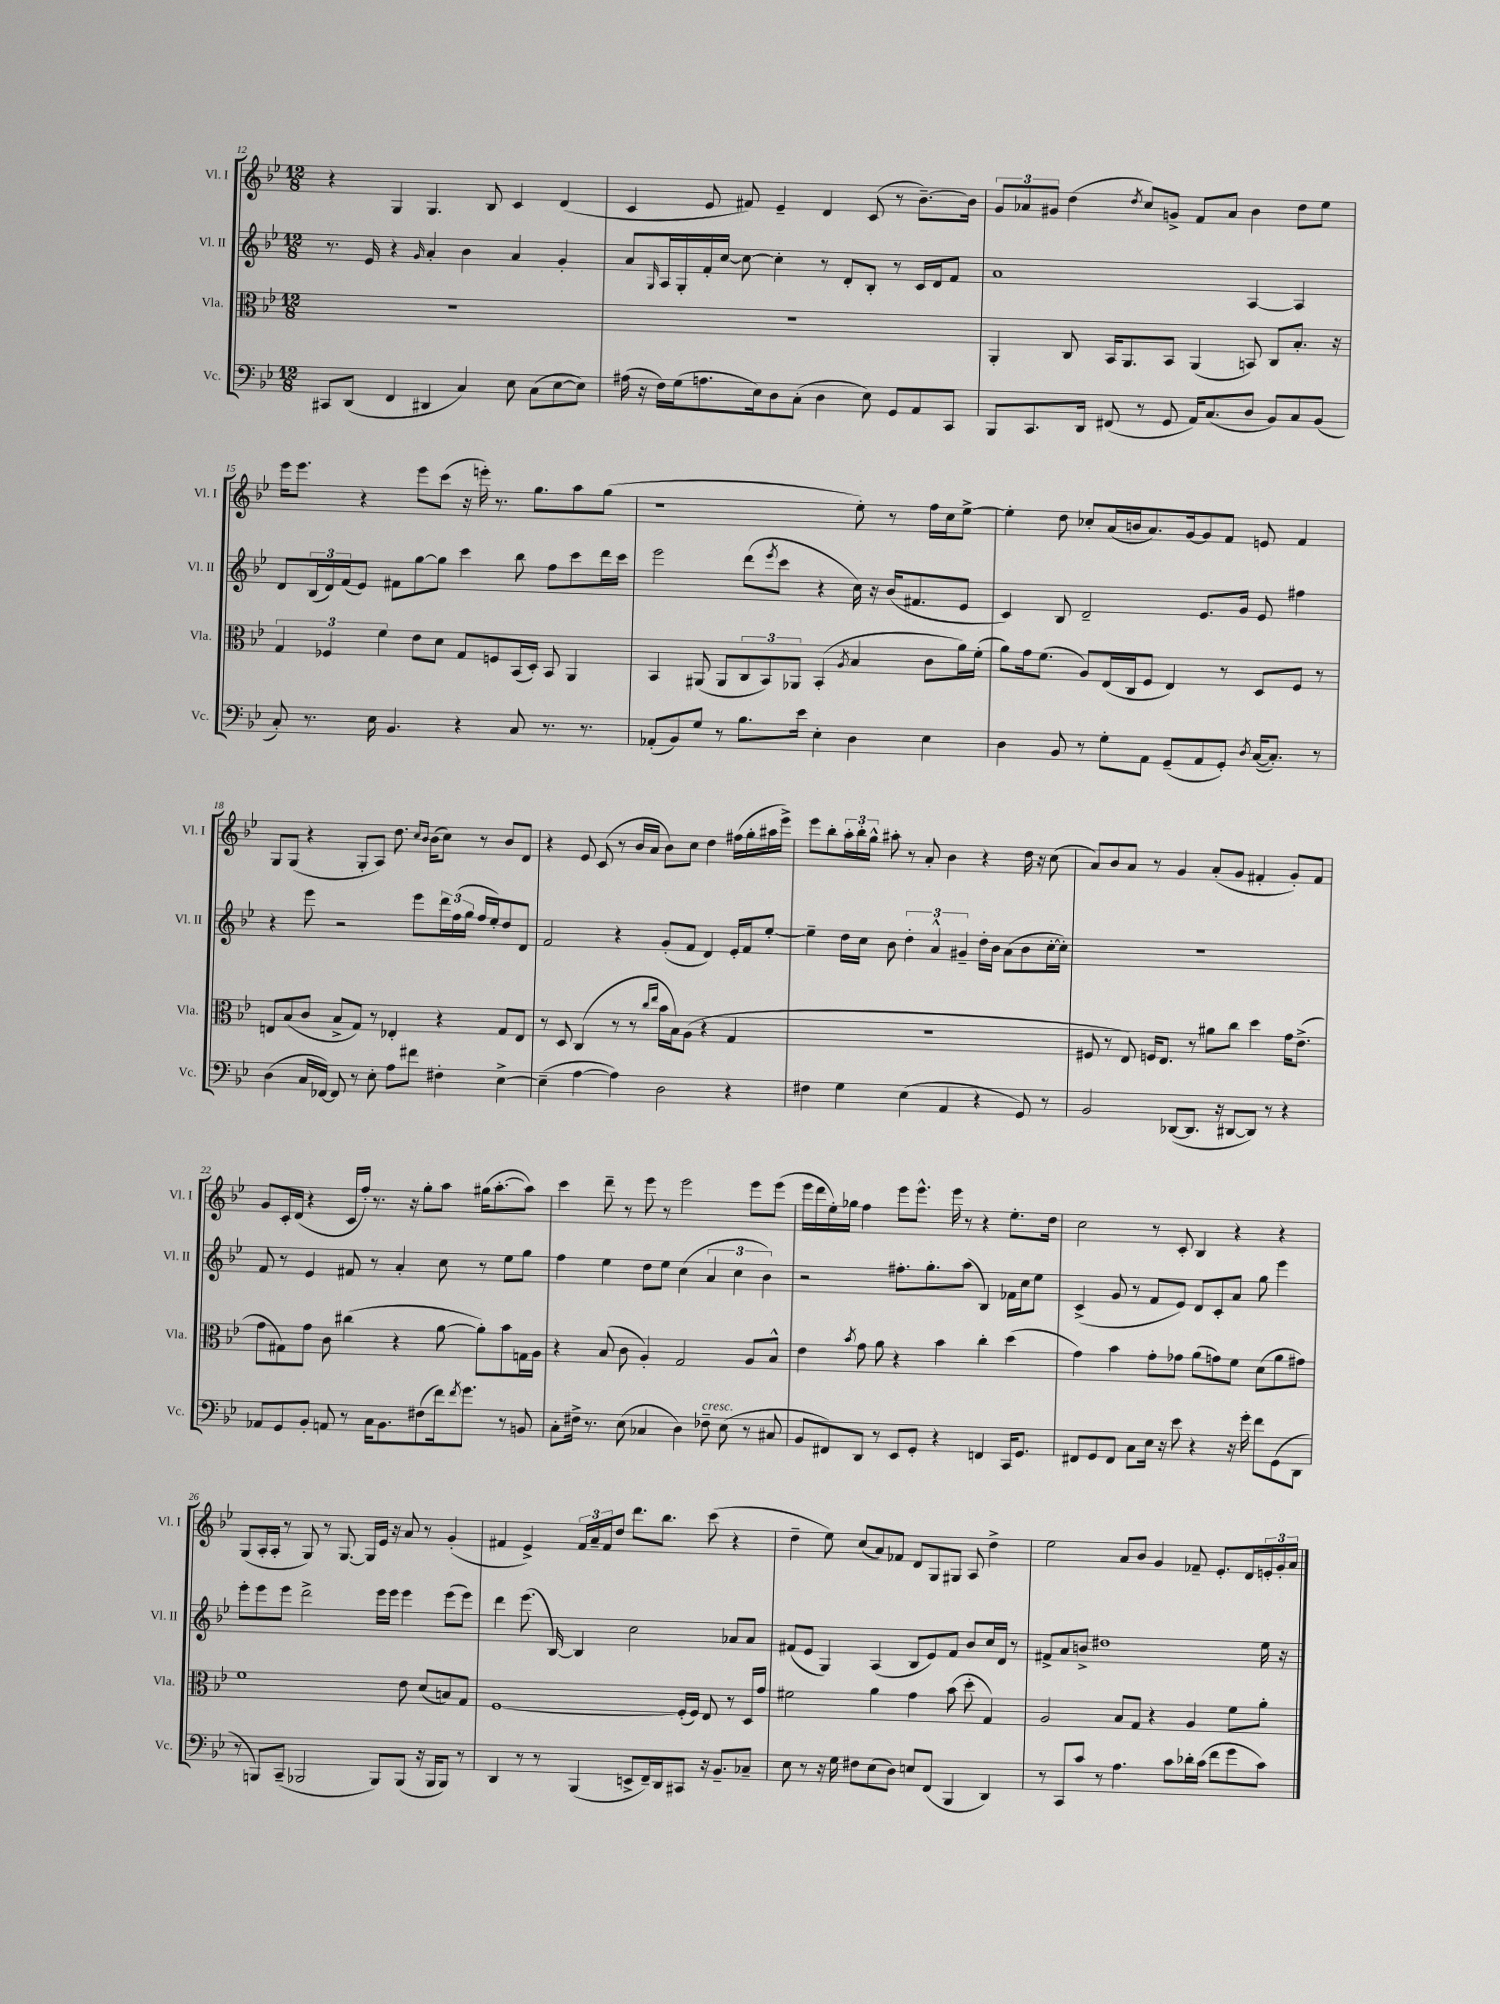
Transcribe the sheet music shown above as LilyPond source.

<<
\new StaffGroup <<
\new Staff = "s0" \with { instrumentName = "Vl. I" shortInstrumentName = "Vl. I" } {
    \clef treble \key bes \major \numericTimeSignature \time 12/8
    r4 g4 g4. bes8 c'4 d'4( |
    c'4 ees'8 fis'8) ees'4-- d'4 c'8( r8 bes'8.~--) bes'16 |
    \tuplet 3/2 { g'8 aes'8 gis'8 } d''4( \acciaccatura { d''8 } c''8) g'8-> f'8 aes'8 bes'4 d''8 ees''8 |
    ees'''16 ees'''8. r4 ees'''8 c'''8( r16 e'''16-.) r8. g''8. a''8 g''8( |
    r1 ees''8-.) r8 f''16 c''16 ees''8~-> |
    ees''4-. d''8 ces''8-. a'16( b'16 a'8.) g'16~ g'8 f'8 e'8 f'4 |
    g8 g8( r4 g8-. a8) d''8. \grace { c''16 bes'16 } bes'16( c''8) r8 bes'8 d'8 |
    r4 ees'8 c'8( r8 bes'16 a'16 bes'8) c''8 d''4 fis''16( g''16-. ais''16 ees'''16->) |
    ees'''8 bes''8-. \tuplet 3/2 { a''16-. bes''16-. g''16-^ } ais''8-. r8 a'8-. bes'4 r4 d''16 r16 c''8( |
    a'8) bes'8 a'8 r8 g'4 a'8-.( g'8 fis'4-. g'8-.) fis'8 |
    g'8 c'16-. d'16( r4 c'16 f''16-.) r8. r16 g''8-. a''8 gis''16( a''8.~-. a''8) |
    c'''4 d'''8-- r8 ees'''8 r8 ees'''2 ees'''8 ees'''8( |
    ees'''16 d'''16 ees''16-.) ges''16 f''4 ees'''8 ees'''8.-^ ees'''16 r8 r4 ees''8.-. d''16 |
    c''2 r8 c'8-. bes4 r4 r4 |
    g8( a16-. a16-. r8 g8) r8 g8.~ g16 ees'16 r16 a'8 r8 g'4-.( |
    fis'4 ees'4->) \tuplet 3/2 { fis'16 a'16-- fis'16 } d''8 d'''8. bes''8. c'''8( r4 |
    d''4-- ees''8) c''8( a'8) fes'8 d'8 g8 gis8 a8 d''4-> |
    ees''2 a'8 bes'8 g'4 fes'8-- ees'8.-. d'16 \tuplet 3/2 { e'16-. g'16-. a'16 } \bar "|." |
}
\new Staff = "s1" \with { instrumentName = "Vl. II" shortInstrumentName = "Vl. II" } {
    \clef treble \key bes \major \numericTimeSignature \time 12/8
    r8. ees'16 r4 \grace { g'16 } a'4-. bes'4 a'4 g'4-. |
    a'8 \grace { g16 } a16 g16-. f'16-. c''16~ c''8~ c''4-. r8 d'8-. bes8-. r8 c'16 d'16 f'8 |
    a'1 a4~ a4 |
    d'8 \tuplet 3/2 { bes16( d'16) f'16( } ees'8) fis'8 g''8~ g''8 c'''4 bes''8 f''8 c'''8 d'''16 c'''16 |
    ees'''2 d'''8( \acciaccatura { ees'''8 } c'''8 r4 c''16) r16 bes'16( fis'8. ees'8 |
    c'4) bes8 d'2-- ees'8. g'16 ees'8 fis''4 |
    r4 ees'''8 r2 ees'''8 \tuplet 3/2 { d'''16 f''16( g''16 } f''16 ees''16-.) d''8 d'8 |
    f'2 r4 g'8-.( f'8 d'4) ees'16-. f'16 ees''8~-. |
    ees''4-- d''16 c''16 bes'8 \tuplet 3/2 { d''4-. a'4-^ gis'4-- } d''16-. bes'16 a'8( bes'8 c''16~-. c''16-.) |
    R1. |
    f'8 r8 ees'4 fis'8 r8 a'4-. c''8 r8 ees''8 g''8 |
    f''4 ees''4 d''8 ees''8 c''4( \tuplet 3/2 { a'4 c''4 bes'4) } |
    r2 fis''8.-. g''8.-. a''8( bes4) fes'16 c''16 ees''8 |
    c'4->( g'8 r8 f'8 ees'8) d'8 c'8-. a'8 g''8 ees'''4 |
    ees'''8-. ees'''8 ees'''8 d'''2-> ees'''16 ees'''16 ees'''4 ees'''8( ees'''8) |
    d'''4 ees'''8.( bes16~) bes4 c''2 aes'8 aes'8 |
    fis'8( ees'8 g4) a4( bes8 ees'8) fis'8 bes'8 c''16 d'16 r8 |
    fis'8-> a'8 b'8-> dis''1 ees''16 r16 \bar "|." |
}
\new Staff = "s2" \with { instrumentName = "Vla." shortInstrumentName = "Vla." } {
    \clef alto \key bes \major \numericTimeSignature \time 12/8
    R1. |
    R1. |
    a,4-. c8 bes,16 a,8. bes,8 a,4( b,8) c8 bes8.-. r16 |
    \tuplet 3/2 { g4 fes4 f'4 } ees'8 d'8 g8 f8 bes,16( d16-.) bes,8 a,4 |
    bes,4 ais,8( ais,8 \tuplet 3/2 { c8 bes,8) aes,8 } bes,4-.( \acciaccatura { a8 } bes4 c'8 a'16) f'16-.( |
    a'8) g'16 f'8.( a8) ees16( c16 f8 ees4) r8 d8 f8 r8 |
    e8 bes8( c'8 bes8-> g8) r8 ees4-. r4 g8 ees8 |
    r8 d8 c4( r8 r8 \grace { c''16 ees''16 } bes'16 bes16) a8( r4 g4 |
    R1. |
    fis8 r8 ees8) f16 ees8. r8 ais'8 c''8 d''4 g'16 ees'8.->( |
    g'8 gis8) g'8 c'8 cis''4( r4 a'8~ a'8-.) bes'8 g16 a16 |
    r4 bes8( c'8 a4-.) g2 a8 bes8-^ |
    ees'4 \acciaccatura { bes'8 } g'8 a'8 r4 bes'4 c''4-. d''4( |
    g'4) bes'4 g'8-. ges'8 a'8( g'8) f'8 d'8( a'8 gis'8) |
    f'1 ees'8 d'8( b8) g8 |
    f1~ f16-.( f16) ees8 r8 d16 g'16 |
    fis'2 a'4 g'4 bes'8( d''8-. g4) |
    a2 bes8 g8 r4 a4 f'8 a'8-. \bar "|." |
}
\new Staff = "s3" \with { instrumentName = "Vc." shortInstrumentName = "Vc." } {
    \clef bass \key bes \major \numericTimeSignature \time 12/8
    cis,8 d,8( f,4 dis,4 c4) ees8 c8( ees8~ ees8) |
    ais16( r16 f16) g16( a8. ees16) d8 c8-.( d4 ees8) g,8 a,8 c,8 |
    bes,,8 c,8. d,16 fis,8( r8 g,8 a,16) c8.( d8 bes,8) c8 bes,8( |
    c8-.) r8. ees16 bes,4. r4 c8 r8. r8. |
    aes,8-.( bes,8) g8 r8 bes8. ees'16 ees4-. d4 ees4 |
    d4 bes,8 r8 g8-. a,8 g,8--( a,8 g,8-.) \acciaccatura { d8 } c16~( c8.-.) r8 |
    d4( c16 fes,16~) fes,8 r8 ees8-. a8 fis'8 fis4-. ees4~-> |
    ees4--( a4~ a4) d2 r4 |
    fis4 g4 ees4( a,4 r4 g,8) r8 |
    bes,2 des,8~( des,8. r16 dis,8~ dis,8) r8 r4 |
    aes,8 g,8 bes,8-. a,8 r8 c16 bes,8. fis8( f'16) \acciaccatura { f'8 } g'8. r8 b,8 |
    c8-. fis16-> r8. ees8( ces4 d4) fes8--^\markup { \italic "cresc." } ees8( r8 cis8 |
    bes,8 fis,8) d,8 r8 ees,8 g,8-. r4 f,4 c,16 g,8. |
    fis,8 g,8 fis,8 c8 ees16 r16 ees'8 r4 r16 g'16-. f'8 g,8( d,8 |
    r8 b,,8) c,8--( bes,,2 bes,,8) bes,,8( r16 bes,,16 bes,,8) r8 |
    d,4 r8 r8 bes,,4( e,8-> f,16--) d,16 cis,8 r16 bes,8.-- ces8-- |
    ees8 r8 r16 g16 fis8 ees8( d8) e8 f,8( bes,,4 d,4) |
    r8 c,8 c'8 r8 a4. c'8 des'16-. c'16( f'8 g'8 c'8) \bar "|." |
}
>>
>>
\layout { \context { \Score currentBarNumber = #12 } }
